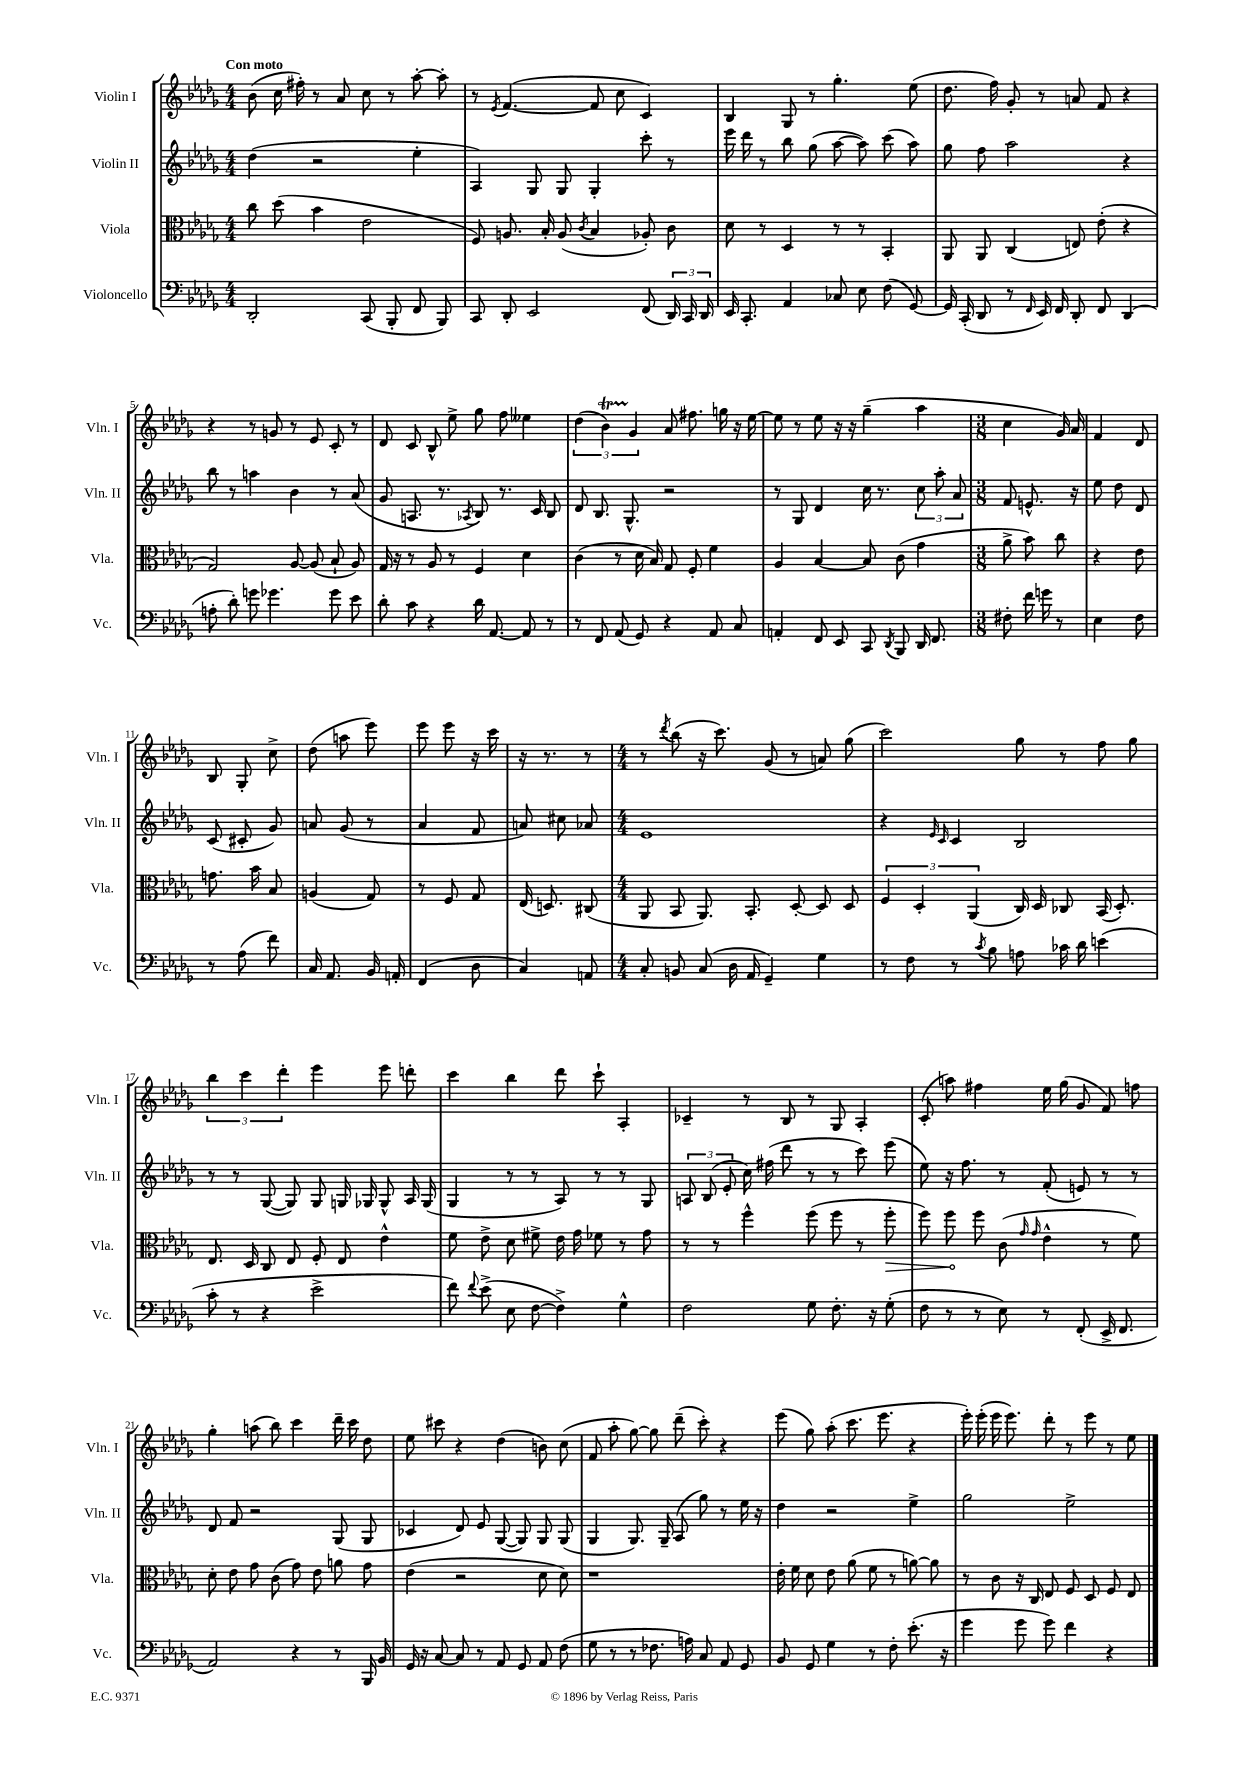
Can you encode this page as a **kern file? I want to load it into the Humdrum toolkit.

**kern	**kern	**kern	**kern
*staff4	*staff3	*staff2	*staff1
*clefF4	*clefC3	*clefG2	*clefG2
*k[b-e-a-d-g-]	*k[b-e-a-d-g-]	*k[b-e-a-d-g-]	*k[b-e-a-d-g-]
*M4/4	*M4/4	*M4/4	*M4/4
2DD-'	8cc	(4dd-	(8b-
.	(8dd-	.	16cc
.	.	.	16ff#')
.	4b-	2r	8r
.	.	.	8a-
(8CC	2e-	.	8cc
8BBB-'	.	.	8r
8FF	.	4ee-'	[8aa-'
8BBB-)	.	.	8aa-']
=	=	=	=
8CC	8F)	4A-)	8r
.	.	.	8qe-
8DD-'	8.A	.	([4.f
2EE-	.	8G-	.
.	16B-'	.	.
.	(8A	8G-	.
.	8qc	.	.
.	4B-	4G-'	8f]
.	.	.	8cc
(8FF	8A-')	8ccc'	4c)
24DD-)	8c	8r	.
24CC	.	.	.
24DD-	.	.	.
=	=	=	=
16EE-	8d-	16eee-	4B-
8.CC'	.	16ddd-	.
.	8r	8r	.
4AA-	4D-	8bb-	8G-
.	.	(8gg-	8r
8C-	8r	[8aa-	4.gg-'
8E-	8r	8aa-])	.
(8F	4BB-'	(8ccc	.
[8GG-)	.	8aa-)	(8ee-
=	=	=	=
16GG-]	8AA-	8gg-	8.dd-
(16CC'	.	.	.
8DD-	8AA-	8ff	.
.	.	.	16ff)
8r	(4C	2aa-	8g-'
16qqFF	.	.	.
16EE-)	.	.	8r
16FF	.	.	.
8DD-'	8E)	.	8a
8FF	(8e-'	.	8f
(4DD-	4r	4r	4r
=	=	=	=
8A'	2G-)	8bb-	4r
8d-')	.	8r	.
8g	.	4aa	8r
4.g-	.	.	8g
.	[8A-	4b-	8r
.	(8A-]	.	8e-
8g-	8B-`	8r	8c'
8e-	8A-)	(8a-	8r
=	=	=	=
8d-'	16G-	8g-	8d-
.	16r	.	.
8c	8r	8.A	8c
4r	8A-	.	8B-^^
.	.	8.r	.
.	8r	.	8ee-^
.	.	8qA-	.
16d-	4F	8B-)	8gg-
[8.AA-	.	.	.
.	.	8.r	8ff
8AA-]	4d-	.	4ee--
.	.	16c	.
8r	.	8B-	.
=	=	=	=
8r	(4c	8d-	(6dd-
8FF	.	8.B-	.
.	.	.	6b-)
(8AA-	8r	.	.
.	.	8.G-^^	.
.	.	.	6g-
8GG-)	16d-	.	.
.	16B-)	.	.
4r	8G-	2r	8a-
.	8F'	.	8.ff#
8AA-	4f	.	.
.	.	.	16gg
8C	.	.	16r
.	.	.	[16ee-
=	=	=	=
4AA'	4A-	8r	8ee-]
.	.	8G-	8r
8FF	[4B-	4d-	8ee-
8EE-	.	.	16r
.	.	.	16r
8CC	8B-]	16cc	(4gg-~
.	.	8.r	.
8qDD-	.	.	.
8BBB-	(8c	.	.
16DD-	4g-	12cc	4aa-
8.FF	.	.	.
.	.	12aa-'	.
.	.	12a-	.
=	=	=	=
*M3/8	*M3/8	*M3/8	*M3/8
8F#'	8a-^	8f	4cc
16f	8b-)	8.e^^	.
16g	.	.	.
8r	8cc	.	16g-)
.	.	16r	16a-
=	=	=	=
4E-	4r	8ee-	4f
.	.	8dd-	.
8F	8e-	8d-	8d-
=	=	=	=
8r	8.g	(8c	8B-
(8A-	.	8c#'	8G-'
.	16b-	.	.
8f)	8B-	8g-)	8cc^
=	=	=	=
16C	(4A	8a	(8dd-
8.AA-	.	.	.
.	.	(8g-	8aa
16BB-	8G-)	8r	8eee-)
16AA'	.	.	.
=	=	=	=
(4FF	8r	4a-	8eee-
.	8F	.	8eee-
8D-	8G-	8f	16r
.	.	.	16ccc
=	=	=	=
4C)	(16E-	8a)	16r
.	8.D)	.	8.r
.	.	8cc#	.
8AA	(8C#	8a-	8r
=	=	=	=
*M4/4	*M4/4	*M4/4	*M4/4
8C'	8AA-	1e-	8r
.	.	.	8qddd-
8BB	8BB-	.	(8bb-
(8C	8.AA-)	.	16r
.	.	.	8.ccc)
16D-	.	.	.
16AA-	8.BB-'	.	.
4GG-~)	.	.	(8g-
.	[8D-'	.	8r
4G-	8D-]	.	8a)
.	8D-	.	(8gg-
=	=	=	=
8r	6F	4r	2ccc)
8F	.	.	.
.	6D-'	.	.
.	.	16qqe-	.
.	.	16qqc	.
8r	.	4c	.
.	(6AA-	.	.
8qc	.	.	.
8B-	.	.	.
8A	16C)	2B-	8gg-
.	16D-	.	.
16c-	8C-	.	8r
16d-	.	.	.
(4e	(16BB-	.	8ff
.	8.D-')	.	.
.	.	.	8gg-
=	=	=	=
8c'	8.E-	8r	6bb-
8r	.	8r	.
.	.	.	6ccc
.	16D-	.	.
4r	8C	([8G-	.
.	.	.	6ddd-'
.	8E-	8G-])	.
2e-^	8F'	8G-	4eee-
.	8E-	16G	.
.	.	16G-	.
.	4e-^^	8G-^^	8eee-
.	.	16A-	8ddd'
.	.	(16G-	.
=	=	=	=
8f)	8f	4G-	4ccc
8qqf	.	.	.
(8e-^	8e-^	.	.
8E-	8d-	8r	4bb-
[8F	8f#^	8r	.
4F^])	16e-	8A-)	8ddd-
.	16g-	.	.
.	8f-	8r	8ccc`
4G-^^	8r	8r	4A-'
.	8g-	8G-	.
=	=	=	=
2F	8r	12A	4c-~
.	.	(12B-	.
.	8r	.	.
.	.	12e-'	.
.	4ff^^	16cc)	8r
.	.	(16ff#	.
.	.	8ddd-	8B-
8G-	(8ff	8r	8r
8.F'	8ff	8r	8G-
.	8r	8ccc)	4A-'
16r	.	.	.
(8G-'	8ff'	(8eee-	.
=	=	=	=
8F	8ff)	8ee-)	(8c'
8r	8ff	16r	8aa)
.	.	8.ff	.
8r	8ff	.	4ff#
8E-)	(8c	8r	.
.	16qqg-	.	.
.	16qqg-	.	.
8r	4e-^^	(8f'	16ee-
.	.	.	(16gg-
(8FF'	.	8e)	8g-
16EE-^	8r	8r	8f)
8.FF	.	.	.
.	8f)	8r	8ff
=	=	=	=
2AA-)	8d-'	8d-	4gg-'
.	8e-	8f	.
.	8g-	2r	(8aa
.	(8c	.	8bb-)
4r	8g-)	.	4ccc
.	8e-	.	.
8r	8a	(8G-	16ddd-~
.	.	.	16ccc
16BBB-	8g-	8G-	8dd-
16BB-	.	.	.
=	=	=	=
16GG-	(4e-	4c-	8ee-
16r	.	.	.
[8C	.	.	8ccc#
8C]	2r	8d-)	4r
8r	.	8e-	.
8AA-	.	([8G-	(4dd-
8GG-	.	8G-])	.
8AA-	8d-	8G-	8b)
(8F	8d-)	(8G-	(8cc
=	=	=	=
8G-	1r	4G-	8f
8r	.	.	8aa-'
8r	.	8.G-)	[8gg-)
8.F-	.	.	8gg-]
.	.	16G-~	.
.	.	(8A-	(8ddd-~
16A)	.	.	.
8C	.	8gg-)	8ccc')
8AA-	.	8r	4r
8GG-	.	16ee-	.
.	.	16r	.
=	=	=	=
8BB-	16e-'	4dd-	(8eee-
.	16f	.	.
8GG-	8d-	.	8gg-)
4G-	8e-	2r	(8aa-'
.	(8a-	.	8.ccc
8r	8f	.	.
.	.	.	8.eee-
8F'	8r	.	.
(8.e-'	[8a)	4ee-^	4r
.	8a]	.	.
16r	.	.	.
=	=	=	=
4g-	8r	2gg-	16eee-')
.	.	.	(16eee-'
.	8c	.	16eee-
.	.	.	8.eee-)
8g-	16r	.	.
.	16C	.	.
8g-)	8E-	.	8ddd-'
4f	8F	2ee-^	8r
.	8D-	.	8eee-
4r	8F	.	8r
.	8E-	.	8ee-
==	==	==	==
*-	*-	*-	*-
